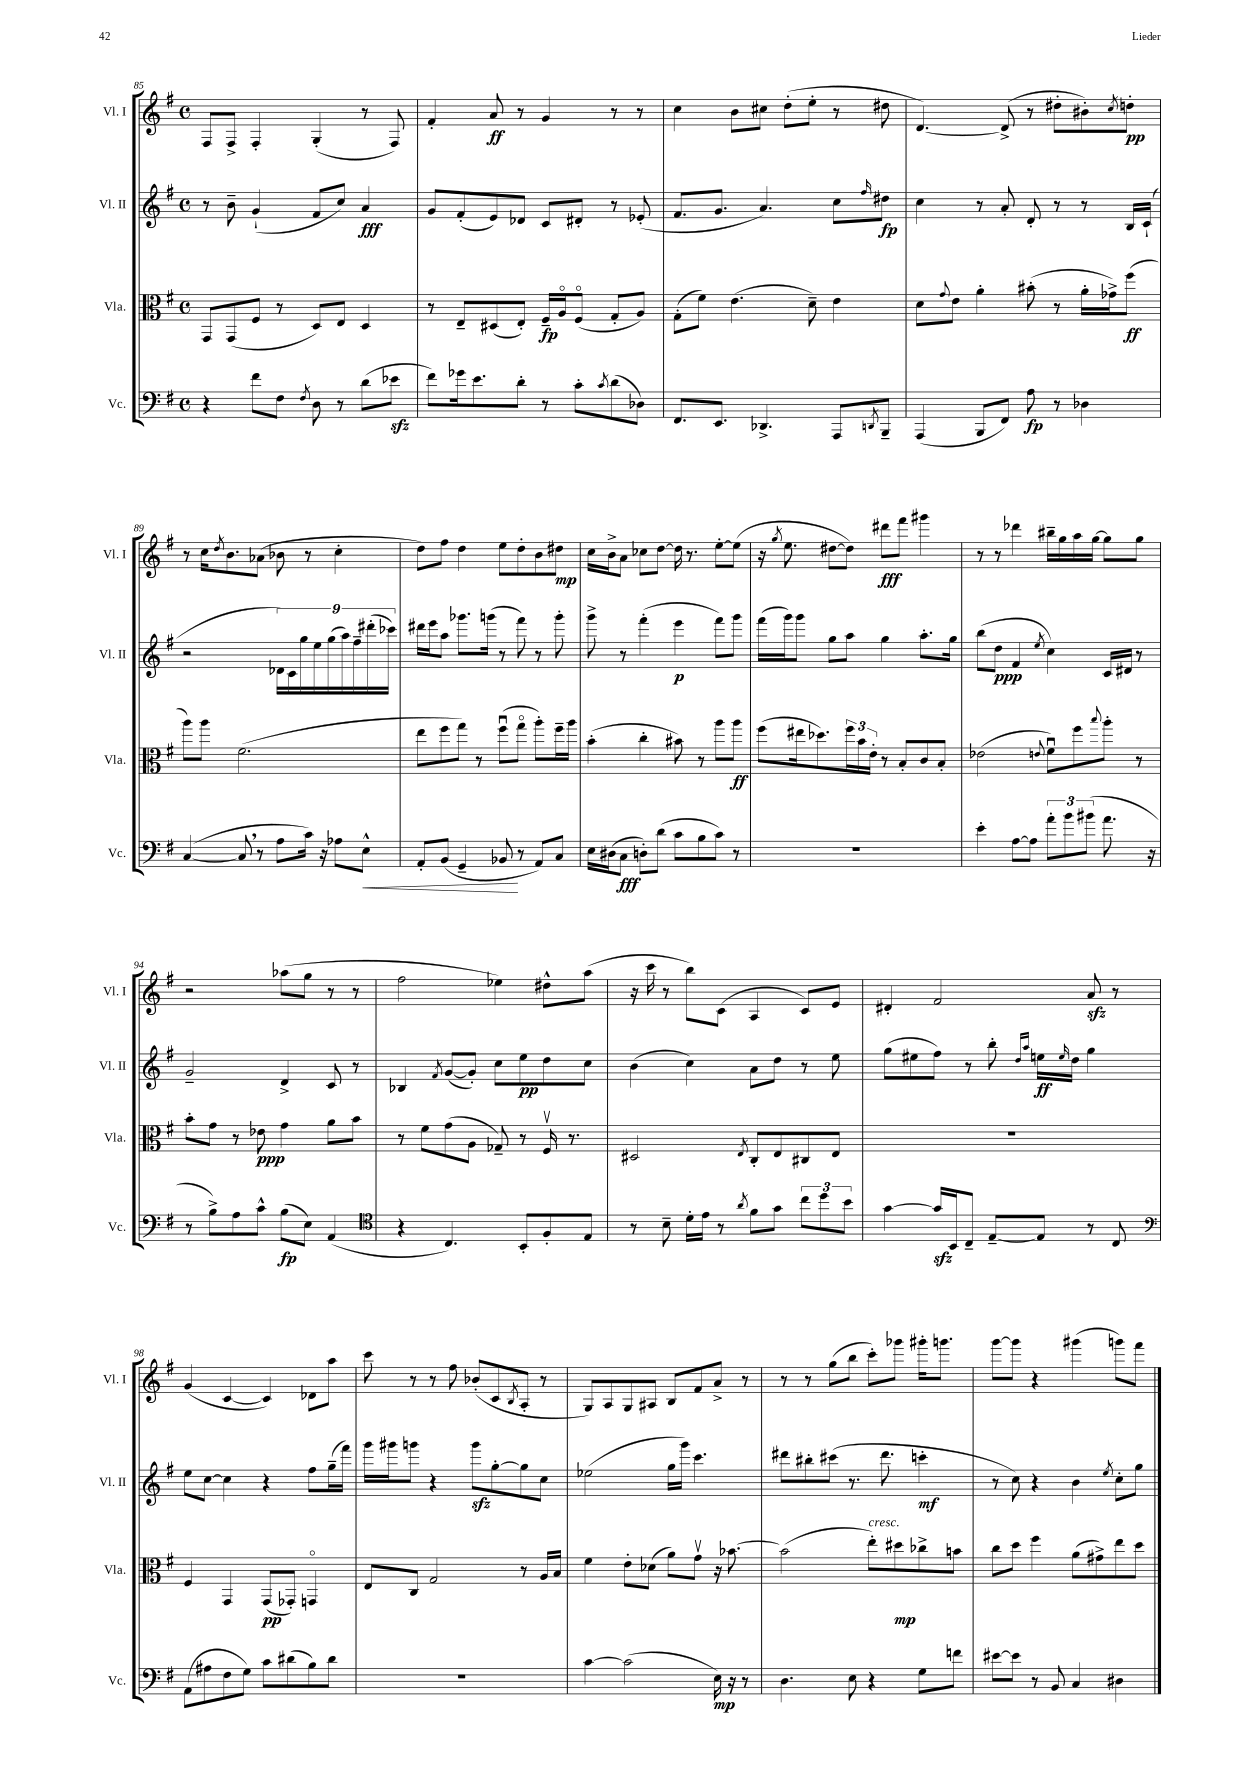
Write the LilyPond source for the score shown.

<<
\new StaffGroup <<
\new Staff = "s0" \with { instrumentName = "Vl. I" shortInstrumentName = "Vl. I" } {
    \clef treble \key g \major \defaultTimeSignature \time 4/4
    fis8 fis8-> fis4-. g4-.( r8 fis8) |
    fis'4-. a'8\ff r8 g'4 r8 r8 |
    c''4 b'8 cis''8 d''8-.( e''8-. r8 dis''8 |
    d'4.~) d'8->( r8 dis''8-. bis'8-.) \acciaccatura { c''8 } d''8-.\pp |
    r8 c''16 \acciaccatura { d''8 } b'8. aes'8( bes'8 r8 c''4-. |
    d''8) fis''8 d''4 e''8 d''8-. b'8 dis''8\mp |
    c''16 b'16-> a'8 ces''8 d''8~ d''16 r8. e''8~-. e''8( |
    r16 \acciaccatura { g''8 } e''8. dis''8~ dis''8) dis'''8\fff fis'''8 gis'''4 |
    r8 r8 des'''4 bis''16-- g''16 a''16 g''16~ g''8 g''8 |
    r2 aes''8( g''8 r8 r8 |
    fis''2 ees''4) dis''8-^ a''8( |
    r16 c'''16 r8 b''8) c'8( a4 c'8) e'8 |
    dis'4-. fis'2 a'8\sfz r8 |
    g'4( c'4~ c'4) des'8 a''8 |
    c'''8 r8 r8 fis''8 bes'8-.( c'8 \acciaccatura { b8 } a8-. r8 |
    g8) a8 g8 ais8 b8 fis'8 a'8-> r8 |
    r8 r8 g''8( b''8 c'''8-.) ges'''8 gis'''16-. g'''8. |
    g'''8~ g'''8 r4 gis'''4( g'''8) fis'''8 \bar "|." |
}
\new Staff = "s1" \with { instrumentName = "Vl. II" shortInstrumentName = "Vl. II" } {
    \clef treble \key g \major \defaultTimeSignature \time 4/4
    r8 b'8-- g'4-!( fis'8 c''8) a'4\fff |
    g'8 fis'8-.( e'8) des'8 c'8 dis'8-. r8 ees'8-.( |
    fis'8. g'8. a'4.) c''8 \grace { fis''16 } dis''8\fp |
    c''4 r8 a'8-. d'8-. r8 r8 b16 c'16-!( |
    r2 \tuplet 9/8 { des'16) c'16 g''16 e''16 g''16( a''16) fis''16-- dis'''16-.( ces'''16) } |
    dis'''16 e'''16 a''8 ges'''8. g'''16( r8 fis'''8) r8 g'''8-. |
    g'''8-> r8 fis'''4-.( e'''4\p fis'''8) g'''8 |
    fis'''16( g'''16) g'''8 g''8 a''8 g''4 a''8.-. g''16 |
    b''8( d''8\ppp fis'4 \acciaccatura { e''8 } c''4) c'16 dis'16 r8 |
    g'2-- d'4-> c'8 r8 |
    bes4 \acciaccatura { fis'8 } g'8~( g'8-.) c''8 e''8\pp d''8 c''8 |
    b'4( c''4) a'8 d''8 r8 e''8 |
    g''8( eis''8 fis''8) r8 b''8-. \grace { d''16 a''16 } e''16\ff \grace { e''16 } d''16 g''4 |
    e''8 c''8~ c''4 r4 fis''8 g''16--( fis'''16) |
    g'''16 gis'''16 g'''8 r4 g'''8\sfz g''8~-. g''8 c''8 |
    ees''2( g''16 g'''16) c'''4. |
    dis'''8 bis''8-. cis'''8( r8. dis'''8. c'''4-.\mf |
    r8 c''8) r4 b'4 \acciaccatura { e''8 } c''8-. g''8 \bar "|." |
}
\new Staff = "s2" \with { instrumentName = "Vla." shortInstrumentName = "Vla." } {
    \clef alto \key g \major \defaultTimeSignature \time 4/4
    g,8 g,8( fis8 r8 d8) e8 d4 |
    r8 e8-- dis8( e8-.) fis16--\fp a16\flageolet fis8\flageolet( g8-. a8) |
    g8-.( fis'8) e'4.( d'8--) e'4 |
    d'8 \appoggiatura { g'8 } e'8 a'4-. bis'8-.( r8 a'16-. ges'16->) fis''8\ff( |
    a''8) a''8 fis'2.( |
    e''8 fis''8 g''8) r8 fis''8\downbow( g''8\flageolet a''8-.) fis''16-- a''16 |
    b'4-.( c''4-. bis'8) r8 a''8 a''8\ff |
    fis''8( eis''16 des''8.) \tuplet 3/2 { fis''16 b'16 e'16-. } r8 b8-. c'8 b8-. |
    ees'2( \appoggiatura { e'8 } fis'8\downbow) fis''8 \appoggiatura { b''8 } a''8-. r8 |
    b'8-. g'8 r8 ees'8\ppp g'4 a'8 b'8 |
    r8 fis'8 g'8( a8 ges8--) r8 fis16\upbow r8. |
    dis2 \acciaccatura { e8 } c8-. e8 cis8 e8 |
    R1 |
    fis4 g,4 g,8\pp( ges,8-.) g,4\flageolet |
    e8 c8 g2 r8 a16 b16 |
    fis'4 e'8-. des'8( a'8) g'8\upbow r16 bes'8.~ |
    bes'2( e''8-.^\markup { \italic "cresc." }) dis''8\mp ces''8-> b'8 |
    c''8 d''8 fis''4 a'8( gis'8->) e''8 d''8 \bar "|." |
}
\new Staff = "s3" \with { instrumentName = "Vc." shortInstrumentName = "Vc." } {
    \clef bass \key g \major \defaultTimeSignature \time 4/4
    r4 fis'8 fis8 \acciaccatura { fis8 } d8 r8 d'8( ees'8\sfz |
    fis'8) ges'16 e'8. d'8-. r8 c'8-. \acciaccatura { c'8 } d'8( des8) |
    fis,8. e,8. des,4.-> a,,8 \acciaccatura { d,8 } b,,8-- |
    a,,4( b,,8 fis,8) a8\fp r8 des4 |
    c4~( c8 \breathe r8 a8 c'16) r16 aes8 e8-^\< |
    a,8-. b,8( g,4-- bes,8\! r8 a,8) c8 |
    e16 dis16( c8\fff d8-.) d'8( c'8 b8 c'8) r8 |
    R1 |
    e'4-. a8~ a8 \tuplet 3/2 { a'8-. b'8 bis'8( } a'8. r16 |
    r8 b8->) a8 c'8-^ b8\fp( e8) a,4( |
    \clef tenor r4 c4.) b,8-. fis8-. e8 |
    r8 b8-- d'16-. e'16 r8 \acciaccatura { a'8 } fis'8 g'8 \tuplet 3/2 { c''8 d''8 b'8 } |
    g'4~ g'16\sfz b,16 c8-- e8~-- e8 r8 c8 |
    \clef bass a,8( ais8 fis8 g8) c'8 dis'8( b8) dis'8 |
    R1 |
    c'4~ c'2( e16\mp) r16 r8 |
    d4. e8 r4 g8 f'8 |
    eis'8~ eis'8 r8 b,8 c4 dis4 \bar "|." |
}
>>
>>
\layout { \context { \Score currentBarNumber = #85 } }
